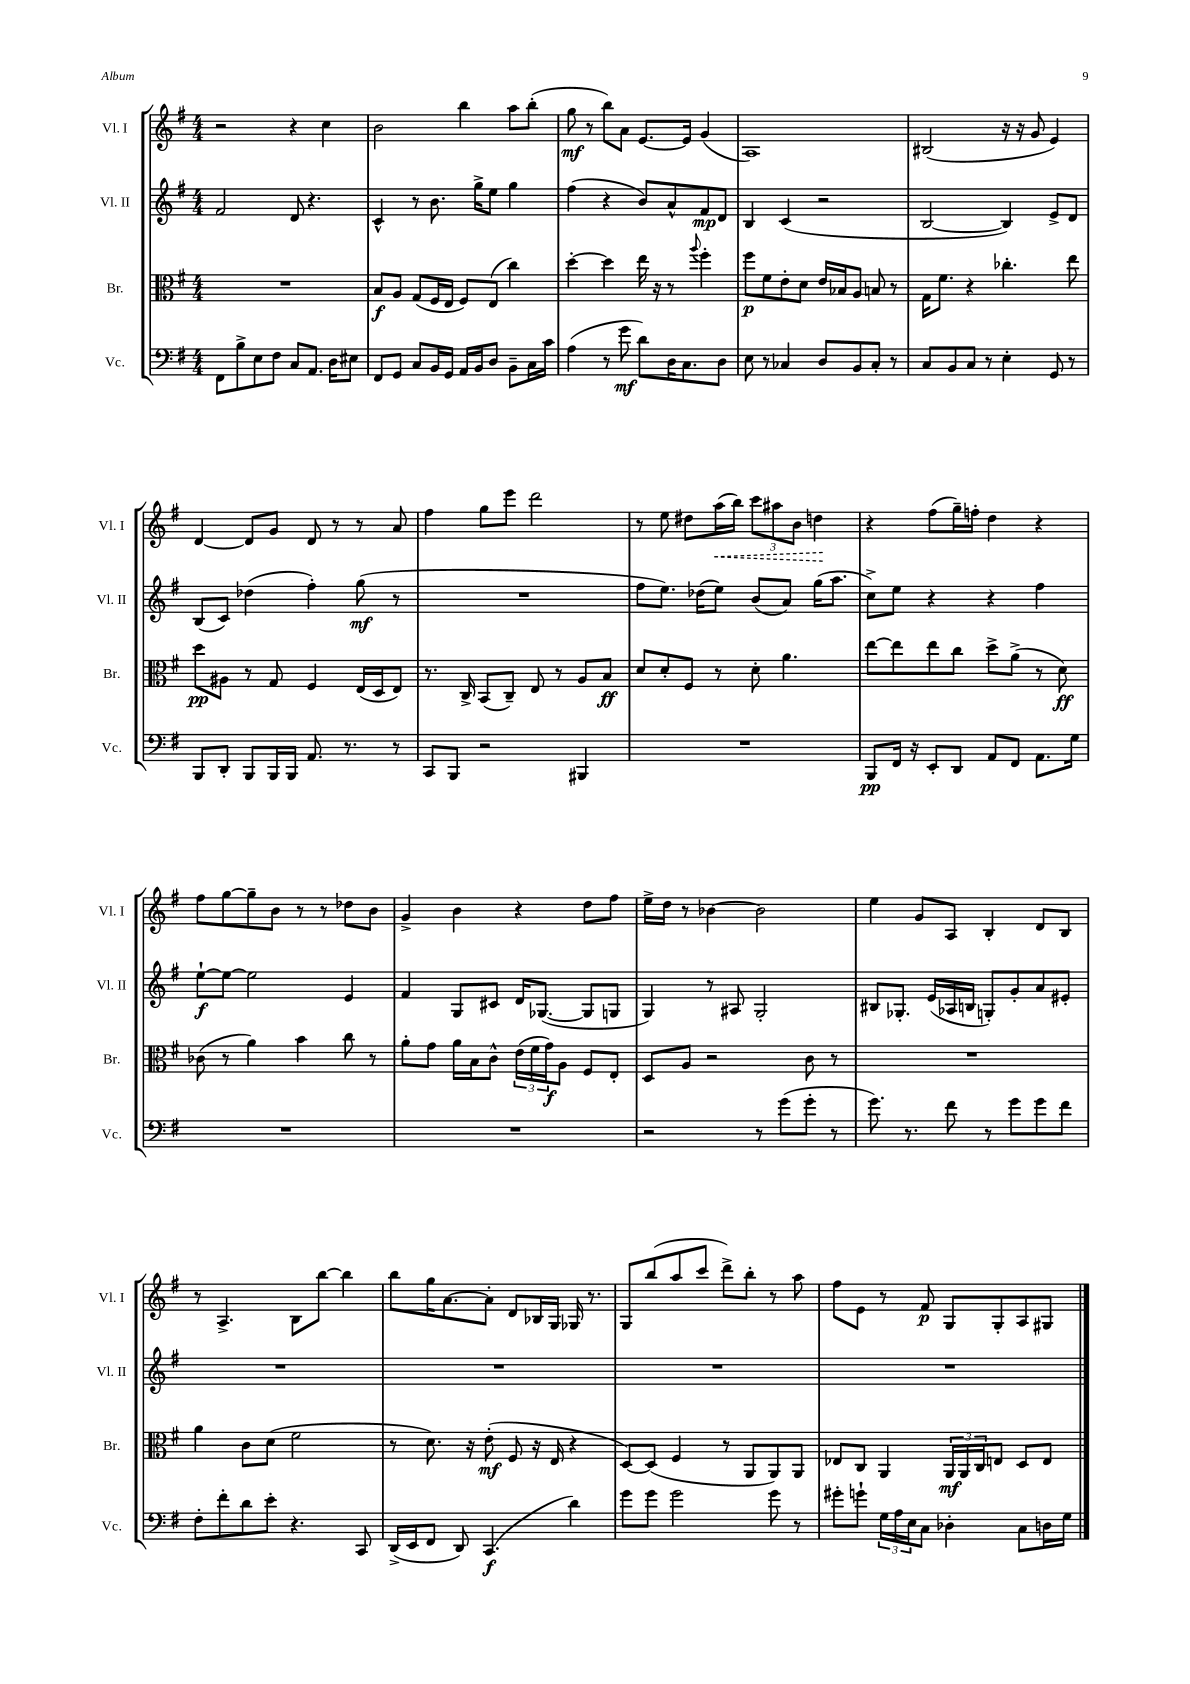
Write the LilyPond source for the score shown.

<<
\new StaffGroup <<
\new Staff = "s0" \with { instrumentName = "Vl. I" shortInstrumentName = "Vl. I" } {
    \clef treble \key g \major \numericTimeSignature \time 4/4
    r2 r4 c''4 |
    b'2 b''4 a''8 b''8-.( |
    g''8\mf r8 b''8) a'8 e'8.~ e'16 g'4( |
    a1) |
    bis2( r16 r16 g'8 e'4) |
    d'4~ d'8 g'8 d'8 r8 r8 a'8 |
    fis''4 g''8 e'''8 d'''2 |
    r8 e''8 dis''8 \once \override Hairpin.style = #'dashed-line a''16\<( b''16) \tuplet 3/2 { c'''8 ais''8 b'8 } d''4\! |
    r4 fis''8( g''16--) f''16-. d''4 r4 |
    fis''8 g''8~ g''8-- b'8 r8 r8 des''8 b'8 |
    g'4-> b'4 r4 d''8 fis''8 |
    e''16-> d''16 r8 bes'4~ bes'2 |
    e''4 g'8 a8 b4-. d'8 b8 |
    r8 a4.-> b8 b''8~ b''4 |
    b''8 g''16 a'8.~ a'8-. d'8 bes16 g16 ges16 r8. |
    g8 b''8( a''8 c'''8 d'''8->) b''8-. r8 a''8 |
    fis''8 e'8 r8 fis'8\p g8 g8-. a8 gis8 \bar "|." |
}
\new Staff = "s1" \with { instrumentName = "Vl. II" shortInstrumentName = "Vl. II" } {
    \clef treble \key g \major \numericTimeSignature \time 4/4
    fis'2 d'8 r4. |
    c'4-^ r8 b'8. g''16-> e''8 g''4 |
    fis''4( r4 b'8) a'8-^ fis'8\mp d'8 |
    b4 c'4( r2 |
    b2~ b4) e'8-> d'8 |
    b8( c'8) des''4( fis''4-.) g''8\mf( r8 |
    R1 |
    fis''8 e''8.) des''16( e''8) b'8( a'8) g''16( a''8. |
    c''8->) e''8 r4 r4 fis''4 |
    e''8~-!\f e''8~ e''2 e'4 |
    fis'4 g8 cis'8 d'16 ges8.~( ges8 g8 |
    g4) r8 ais8 g2-. |
    bis8 ges8.-. e'16( aes16 b16 g8-.) g'8-. a'8 eis'8-. |
    R1 |
    R1 |
    R1 |
    R1 \bar "|." |
}
\new Staff = "s2" \with { instrumentName = "Br." shortInstrumentName = "Br." } {
    \clef alto \key g \major \numericTimeSignature \time 4/4
    R1 |
    b8\f a8 g8( fis16 e16 fis8) e8( c''4) |
    d''4~-. d''4 e''16 r16 r8 \appoggiatura { a''8 } fis''4-. |
    fis''8\p fis'8 e'8-. d'8 e'16 bes16 a8 b8 r8 |
    g16 fis'8. r4 ces''4.-. e''8 |
    d''8\pp ais8 r8 g8 fis4 e16( d16 e8) |
    r8. c16-> b,8( c8--) e8 r8 a8 b8\ff |
    d'8 d'8-. fis8 r8 d'8-. a'4. |
    e''8~ e''8 e''8 c''8 d''8-> a'8->( r8 d'8\ff) |
    ces'8( r8 a'4) b'4 c''8 r8 |
    a'8-. g'8 a'16 b16 c'8-^ \tuplet 3/2 { e'16( fis'16 g'16\f) } a8 fis8 e8-. |
    d8 a8 r2 c'8 r8 |
    R1 |
    a'4 c'8 d'8( fis'2 |
    r8 d'8.) r16 e'8-.\mf( fis8 r16 e16 r4 |
    d8~) d8( fis4 r8 a,8 a,8) a,8 |
    ees8 c8 a,4 \tuplet 3/2 { a,16\mf a,16 c16 } e8 d8 e8 \bar "|." |
}
\new Staff = "s3" \with { instrumentName = "Vc." shortInstrumentName = "Vc." } {
    \clef bass \key g \major \numericTimeSignature \time 4/4
    fis,8 b8-> e8 fis8 c8 a,8. d16 eis8 |
    fis,8 g,8 c8 b,16 g,16 a,16 b,16 d8 b,8-- c16 c'16 |
    a4( r8 g'8\mf d'8) d16 c8. d8 |
    e8 r8 ces4 d8 b,8 ces8-. r8 |
    c8 b,8 c8 r8 e4-. g,8 r8 |
    b,,8 d,8-. b,,8 b,,16 b,,16 a,8. r8. r8 |
    c,8 b,,8 r2 bis,,4 |
    R1 |
    b,,8\pp fis,16 r16 e,8-. d,8 a,8 fis,8 a,8. g16 |
    R1 |
    R1 |
    r2 r8 g'8( g'8-. r8 |
    g'8.) r8. fis'8 r8 g'8 g'8 fis'8 |
    fis8-. fis'8-. d'8 e'8-. r4. c,8 |
    d,16->( e,16 fis,8 d,8) c,4.\f( d'4) |
    g'8 g'8 g'2 g'8 r8 |
    gis'8-. g'8-! \tuplet 3/2 { g16 a16 e16 } c8 des4-. c8 d16 g16 \bar "|." |
}
>>
>>
\layout { \context { \Score \remove "Bar_number_engraver" } }
